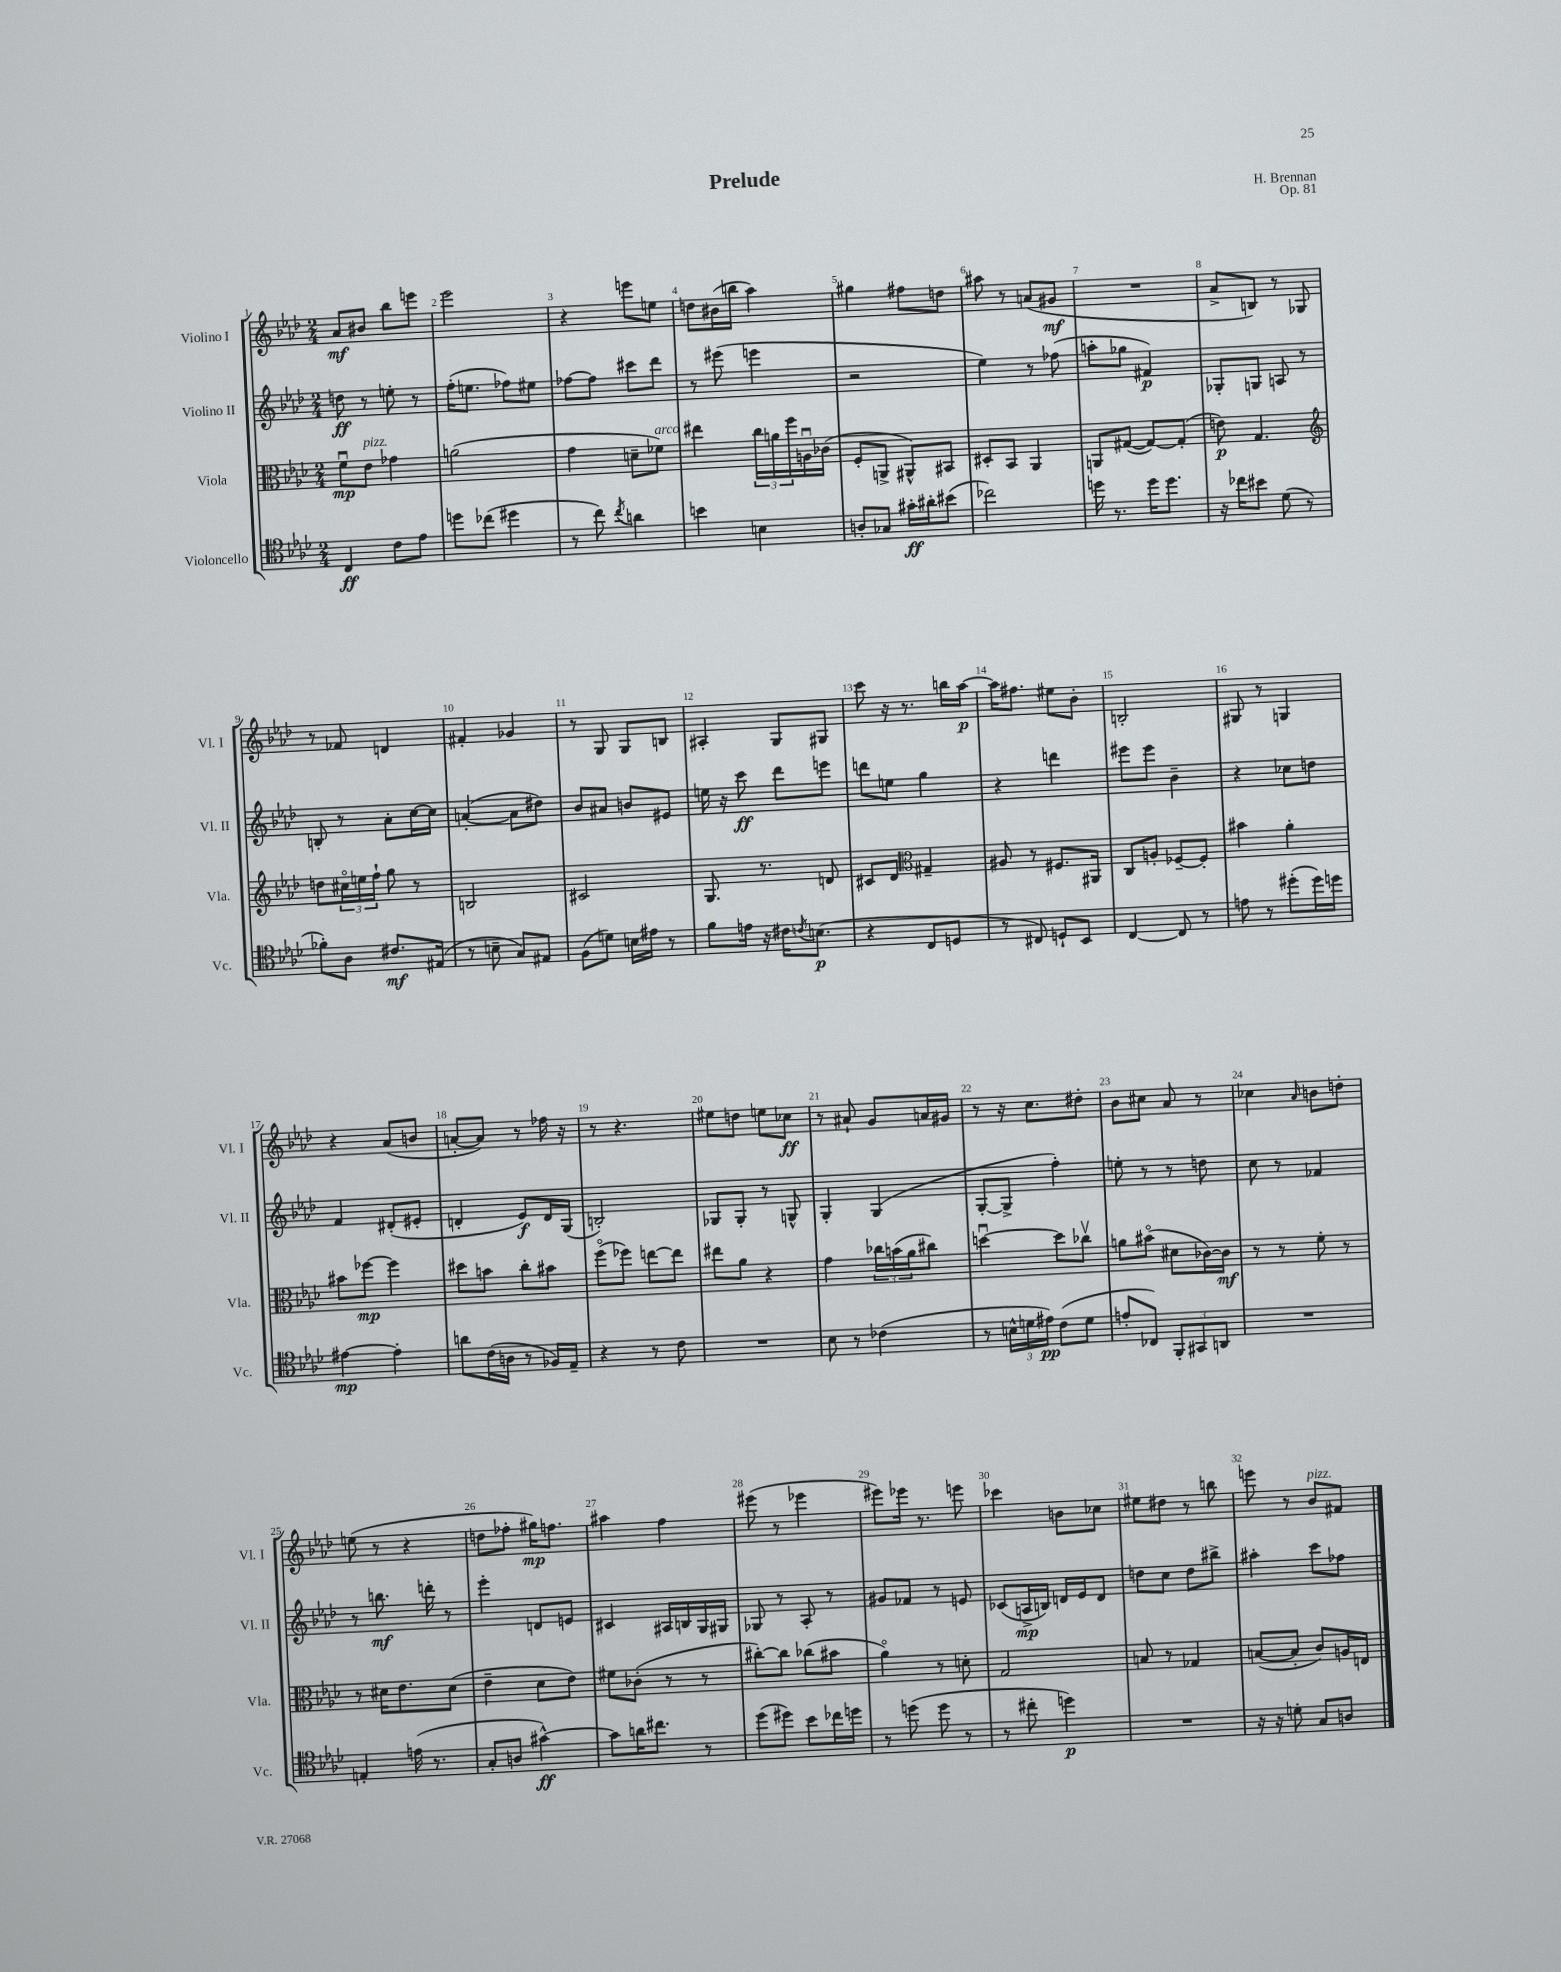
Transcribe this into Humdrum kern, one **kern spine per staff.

**kern	**kern	**kern	**kern
*staff4	*staff3	*staff2	*staff1
*clefC4	*clefC3	*clefG2	*clefG2
*k[b-e-a-d-]	*k[b-e-a-d-]	*k[b-e-a-d-]	*k[b-e-a-d-]
*M2/4	*M2/4	*M2/4	*M2/4
4C/	8fu\L	8dd\	8a-/L
.	8e-\J	8r	8b#/J
8c\L	4g-\	8ee'\	8bb-\L
8e-\J	.	8r	8eee\J
=	=	=	=
8dd\L	(2a\	(16ff'\LK	2eee-\
.	.	8.ee\J	.
(8cc-\J	.	.	.
4dd#\	.	8ff-\L)	.
.	.	8ee#\J	.
=	=	=	=
8r	4g\	[8ff-\L	4r
8cc\)	.	8ff-\]J	.
8qcc/	.	.	.
4a\	8d~\L	8ccc#\L	8eee\L
.	8f-\J)	8ddd-\J	8ee\J
=	=	=	=
4b\	4ee#\	8r	8dd\L
.	.	(8eee#\	(16b#\L
.	.	.	16bb\JJ
4B\	24cc\LL	4eee\	4aa-\)
.	24a\	.	.
.	24ff\	.	.
.	16Au\	.	.
.	(16c-\JJ	.	.
=	=	=	=
8A'/L	8F'/L	2r	4gg#\
8G-/J	8AA^/J	.	.
16g#'\LL	8AA#^^/L)	.	8ff#\L
16a#'\J	.	.	.
(8b#\J	8BB#/J	.	8dd\J
=	=	=	=
2cc-\)	8D#'/L	4ee-\)	8aa#\
.	8BB-/J	.	8r
.	4AA-/	8r	(8a/L
.	.	(8ff-\	8g#/J
=	=	=	=
16dd\	8AA/L	8aa'\L	2r
8.r	.	.	.
.	([8G#/J	8gg-\J	.
16dd\LK	8G#/_L)	4f#/)	.
8.dd\J	.	.	.
.	(8G#'/]J	.	.
=	=	=	=
16r	8e\)	8G-'/L	8a-^/L
16cc-\LK	.	.	.
8b#\J	4.G/	8G/J	8B/J)
(8d-\	.	8A/	8r
8r	.	8r	8G-/
=	=	=	=
*	*clefG2	*	*
8f-'\L)	8dd\L	8B'/	8r
8A-\J	24cc#o\L	8r	8f-/
.	24ee\	.	.
.	24ff`\JJ	.	.
8.c#/L	8gg\	8a-'\L	4d/
.	8r	[16cc\L	.
(16E#/Jk	.	16cc\]JJ	.
=	=	=	=
8r	2B/	([4a'/	4f#'/
8B~\	.	.	.
8G/L)	.	8a\]L	4g-/
8E#/J	.	8dd#\J)	.
=	=	=	=
(8F\L	2c#/	8b-/L	8r
8d\J)	.	8a#/J	8G/
16B\LL	.	8b/L	8G/L
16e#\JJ	.	.	.
8r	.	8e#/J	8B/J
=	=	=	=
8f\L	8.G/	16ee\	4A#'/
.	.	16r	.
16e\Jk	.	8ccc\	.
16r	8.r	.	.
16c#\LK	.	8ddd-\L	8G/L
8qc/	.	.	.
(8.B\J	.	.	.
.	8d/	8eee\J	8G#/J
=	=	=	=
4r	8c#/L	8ddd\L	8ccc\
.	8d-/J	8ee\J	16r
.	.	.	8.r
*	*clefC3	*	*
8C/L	4G#~/	4gg\	.
8D/J	.	.	16bb\LL
.	.	.	[16aa-\JJ
=	=	=	=
8r	8A#/	4r	16aa-\]LK
.	.	.	8.ff#\J
8C#/)	8r	.	.
8D`/L	8.F#/L	4ddd\	8ee#\L
8BB-/J	.	.	8b-'\J
.	16AA#/Jk	.	.
=	=	=	=
[4C/	8C/L	8eee#\L	2B'/
.	8A'/J	8eee#\J	.
8C/]	[8F-~/L	4b-~\	.
8r	8F-'/]J	.	.
=	=	=	=
8e\	4b#\	4r	8G#/
8r	.	.	8r
(8dd#'\L	4a-'\	8cc-\L	4G/
16dd#\L)	.	8dd\J	.
16dd\JJ	.	.	.
=	=	=	=
[4e#\	8b#\L	4f/	4r
.	[8ff-\J	.	.
4e#'\]	4ff-\]	(8d#'/L	(8a-/L
.	.	8e#'/J	8b/J
=	=	=	=
8a\L	8dd#\L	4d'/	[8a'/L
(16c\L	8b\J	.	8a/]J)
16A\JJ	.	.	.
8r	8cc'\L	8e-/L)	8r
16F-/LL)	8b#\J	16d/L	16ff-\
16E-~/JJ	.	(16G/JJ	16r
=	=	=	=
4r	(8ffo\L	2B'/)	8r
.	8ff-\J)	.	4.r
8r	[8ee\L	.	.
8c\	8ee\]J	.	.
=	=	=	=
2r	8ee#\L	8G-/L	8ee#\L
.	8a-\J	8G-'/J	8dd\J
.	4r	8r	8ee\L
.	.	8G^^/	8cc-\J
=	=	=	=
8B-\	4g\	4G'/	8r
8r	.	.	8a#`/
(4c-\	24cc-\LL	(4G/	8g/L
.	(24b\	.	.
.	24a-\J	.	.
.	8cc#\J)	.	16a/L
.	.	.	16g#/JJ
=	=	=	=
8r	[4ddu\	[8G'/L	8r
24B^^\LL	.	8G^/]J	16r
24d\	.	.	.
.	.	.	8.cc\L
24e#\JJ)	.	.	.
(8c\L	8dd\]L	4ff'\)	.
8d\J	8cc-v\J	.	8dd#'\J
=	=	=	=
8e'/L	8a\L	8ee'\	8b-\L
8C-/J)	(8b#o\J	8r	8cc#\J
12FF'/L	8d#\L	8r	8a-/
12GG#/	.	.	.
.	[16c-\L)	8dd\	8r
12AA/J	.	.	.
.	16c-\]JJ	.	.
=	=	=	=
2r	8r	8cc\	4cc-\
.	8r	8r	.
.	.	.	16qqa-/
.	8f'\	4f-/	8b\L
.	8r	.	8dd'\J
=	=	=	=
4E'/	8r	8r	(8ee\
.	16d#\LK	8.bb\	8r
.	8.e-\	.	.
(16e\	.	.	4r
8.r	.	16ddd'\	.
.	(8d#\J	8r	.
=	=	=	=
8G'/L	4e-~\	4eee-'\	8dd\L
8A/J	.	.	8ff-'\J
[4g#^^\)	8d-\L	8d/L	16gg#\LK)
.	.	.	8.ff\J
.	8e-\J)	8e/J	.
=	=	=	=
8g#\]L	8f#\L	4c#/	4aa#\
16a\K	(8c-'\J	.	.
8.cc#\J	.	.	.
.	8r	16A#/LL	4ff\
.	.	16B/	.
8r	8r	16G/	.
.	.	16G#/JJ	.
=	=	=	=
(8dd-\L	[8cc#'\L)	8G-/	(8eee#\
8dd#\J)	8cc#\]J	8r	8r
8b-\L	(8cc-\L	8A-'/	4eee-\
16cc-\L	8b#\J	8r	.
16dd\JJ	.	.	.
=	=	=	=
8r	4a-o\)	8g#/L	8eee#\L)
(8dd\	.	8f-/J	16eee-\Jk
.	.	.	8.r
8dd\	8r	8r	.
8r	8d'\	8e/	8eee\
=	=	=	=
8r	2G/	(8c-/L	4ccc-\
8cc#'\	.	16A^/L	.
.	.	16B/JJ)	.
4dd\)	.	16d/LL	8b\L
.	.	16e-/J	.
.	.	8d/J	8cc-\J
=	=	=	=
2r	8B/	8dd\L	8ee#\L
.	8r	8cc\J	8dd#\J
.	4G-/	8dd\L	8r
.	.	8bb#^\J	8bb\
=	=	=	=
16r	([8B/L	4aa#'\	8eee\
16r	.	.	.
8d'\	8B'/]J	.	8r
8G/L	8c/L)	8ccc\L	8b-/L
8A/J	16A/L	8ff-\J	8f#/J
.	16E/JJ	.	.
==	==	==	==
*-	*-	*-	*-
